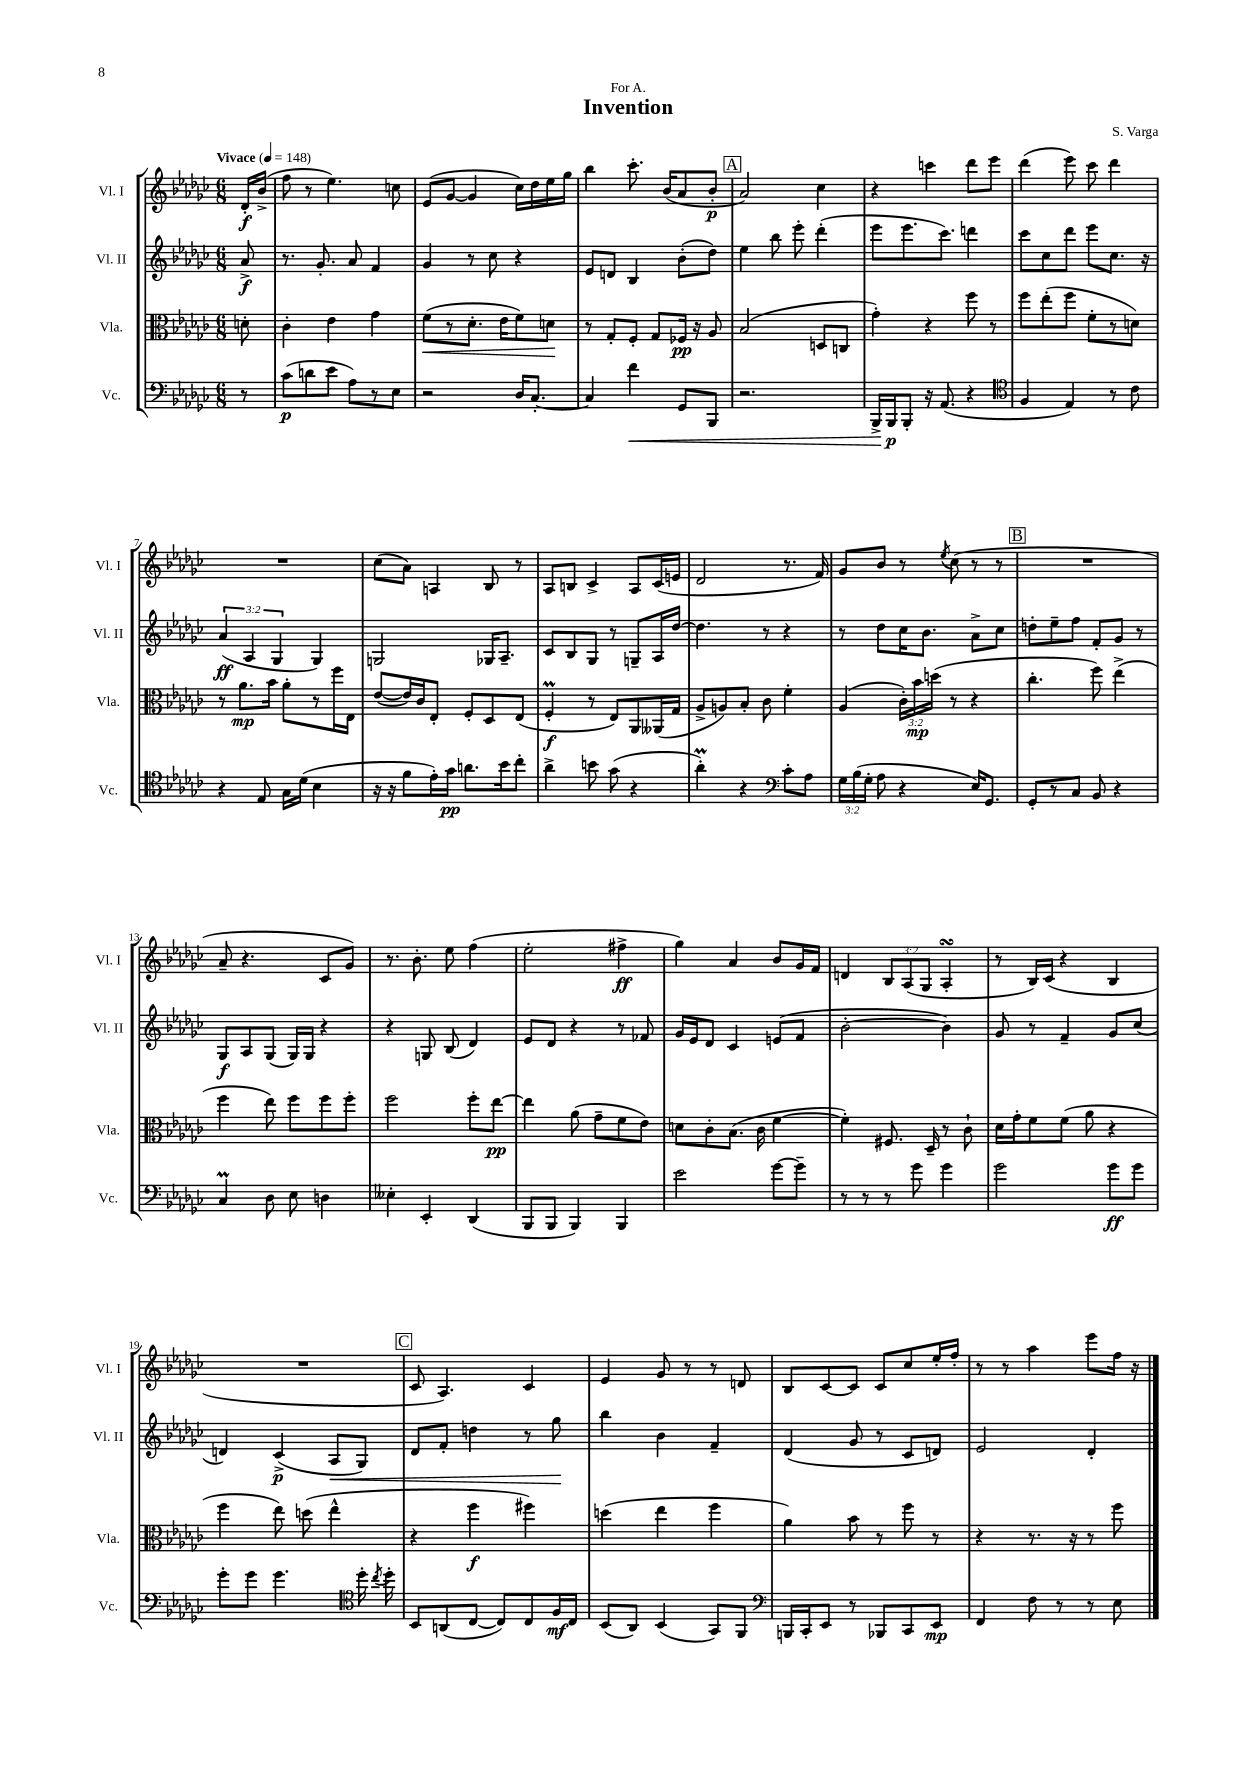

**kern	**kern	**kern	**kern
*staff4	*staff3	*staff2	*staff1
*clefF4	*clefC3	*clefG2	*clefG2
*k[b-e-a-d-g-c-]	*k[b-e-a-d-g-c-]	*k[b-e-a-d-g-c-]	*k[b-e-a-d-g-c-]
*M6/8	*M6/8	*M6/8	*M6/8
*MM148	*MM148	*MM148	*MM148
8r	8d'	8a-^	16d-'
.	.	.	(16b-^
=	=	=	=
(8c-	4c-'	8.r	8ff
8d	.	.	8r
.	.	8.g-'	.
8e-	4e-	.	4.ee-)
8A-)	.	8a-	.
8r	4g-	4f	.
8E-	.	.	8cc
=	=	=	=
2r	(8f	4g-	(8e-
.	8r	.	[8g-
.	8.d-'	8r	4g-]
.	.	8cc-	.
.	16e-	.	.
16D-	8f)	4r	16cc-)
[8.C-'	.	.	16dd-
.	8d	.	16ee-
.	.	.	16gg-
=	=	=	=
4C-]	8r	8e-	4bb-
.	8G-'	8d	.
4f	8F'	4B-	8.ccc-'
.	8G-	.	.
.	.	.	(16b-
8GG-	16F-	(8b-'	8a-
.	16r	.	.
8BBB-	8A-	8dd-)	8b-'
=	=	=	=
2.r	(2B-	4ee-	2a-)
.	.	8bb-	.
.	.	8eee-'	.
.	8D	(4ddd-'	4cc-
.	8C	.	.
=	=	=	=
16BBB-^	4g-')	8eee-	4r
16BBB-	.	.	.
8BBB-'	.	8.eee-	.
16r	4r	.	4ccc
(8.AA-	.	8.ccc-)	.
4r	8ff	4ddd	8ddd-
.	8r	.	8eee-
=	=	=	=
*clefC4	*	*	*
4F	8ff	8ccc-	(4ddd-
.	(8ee-'	8cc-	.
4E-)	8ff	8ddd-	8eee-)
.	8f'	8eee-	8ccc-
8r	8r	8.cc-	4ddd-
8c-	8d)	.	.
.	.	16r	.
=	=	=	=
4r	8r	(6a-	2.r
.	8.a-	.	.
.	.	6A-	.
8E-	.	.	.
.	16b-	.	.
.	.	6G-	.
16G-	8a-'	.	.
(16d-	.	.	.
4B-	8r	4G-)	.
.	16ff	.	.
.	16E-	.	.
=	=	=	=
16r	([8e-	2G	(8cc-
16r	.	.	.
8f	16e-])	.	8a-)
.	16c-	.	.
16e-')	8E-'	.	4A
16g-	.	.	.
8.a	8F'	.	.
.	8D-	16G-	8B-
16b-	.	8.A-~	.
8cc-'	(8E-	.	8r
=	=	=	=
4a-^	4F'	8c-	8A-
.	.	8B-	8B
8b	8r	8G-	4c-^
(8g-	8E-)	8r	.
4r	8AA-	8G~	8A-
.	(16AA--	16A-	(16c-
.	16G-	[16dd-	16e
=	=	=	=
4a-')	8A-^	4.dd-]	2d-
.	8A)	.	.
4r	8B-'	.	.
.	8c-	8r	.
*clefF4	*	*	*
8c-'	4f'	4r	8.r
8A-	.	.	.
.	.	.	16f)
=	=	=	=
24G-	(4A-	8r	8g-
(24B-	.	.	.
24G-'	.	.	.
8A-	.	8dd-	8b-
4r	24c-')	16cc-	8r
.	24b-	.	.
.	.	8.b-	.
.	(24dd	.	.
.	.	.	8qee-
.	8r	.	(8cc-
16E-)	4r	8a-^	8r
8.GG-	.	.	.
.	.	8cc-	8r
=	=	=	=
8GG-'	4.cc-'	8dd'	2.r
8r	.	8ee-~	.
8C-	.	8ff	.
8BB-	8ff)	8f'	.
4r	(4ee-^	8g-	.
.	.	8r	.
=	=	=	=
4C-	4ff	8G-	8a-~
.	.	8A-	4.r
8D-	8ee-)	(8G-	.
8E-	8ff	16G-)	.
.	.	16G-	.
4D	8ff	4r	8c-
.	8ff'	.	8g-)
=	=	=	=
4E--'	2ff	4r	8.r
.	.	.	8.b-'
4EE-'	.	8G	.
.	.	(8B-	8ee-
(4DD-	8ff'	4d-)	(4ff
.	[8ee-	.	.
=	=	=	=
8BBB-	4ee-]	8e-	2ee-'
8BBB-	.	8d-	.
4BBB-)	(8a-	4r	.
.	8g-~	.	.
4BBB-	8f	8r	4ff#^
.	8e-)	8f-	.
=	=	=	=
2e-	8d	16g-	4gg-)
.	.	16e-	.
.	8c-'	8d-	.
.	(8.B-	4c-	4a-
.	16c-	.	.
[8g-	[4f	(8e	8b-
8g-~]	.	8f	16g-
.	.	.	16f
=	=	=	=
8r	4f'])	[2b-'	4d
8r	.	.	.
8r	8.F#	.	12B-
.	.	.	(12A-
8g-	.	.	.
.	.	.	12G-
.	16D-~	.	.
4g-	8r	4b-])	4A-'
.	8c-`	.	.
=	=	=	=
2g-	16d-	8g-	8r
.	16g-'	.	.
.	8f	8r	16B-)
.	.	.	(16c-
.	(8f	4f~	4r
.	8a-	.	.
8g-	4r	8g-	4B-
8g-	.	(8cc-	.
=	=	=	=
8g-'	4ff	4d)	2.r
8g-	.	.	.
4.g-	8ee-)	(4c-^	.
.	(8dd	.	.
.	4ee-^^	8A-	.
*clefC4	*	*	*
16dd-'	.	8G-)	.
8qcc-	.	.	.
16dd-'	.	.	.
=	=	=	=
8BB-	4r	8d-	8c-
(8AA	.	8f'	4.A-)
[8C-	4ff	4dd	.
8C-])	.	.	.
8C-	4ff#)	8r	4c-
16F	.	8gg-	.
16C-	.	.	.
=	=	=	=
(8BB-	(4dd	4bb-	4e-
8AA-)	.	.	.
(4BB-	4ee-	4b-	8g-
.	.	.	8r
8GG-)	4ff	4f~	8r
8FF	.	.	8d
=	=	=	=
*clefF4	*	*	*
16BBB	4a-)	(4d-	8B-
16CC-'	.	.	.
8EE-	.	.	[8c-
8r	8b-	8g-	8c-]
8BBB-	8r	8r	8c-
8CC-	8ff	8c-	8cc-
8EE-	8r	8d)	16ee-'
.	.	.	16ff'
=	=	=	=
4FF	4r	2e-	8r
.	.	.	8r
8F	8.r	.	4aa-
8r	.	.	.
.	16r	.	.
8r	8r	4d-'	8eee-
8E-	8ff	.	16ff
.	.	.	16r
==	==	==	==
*-	*-	*-	*-
